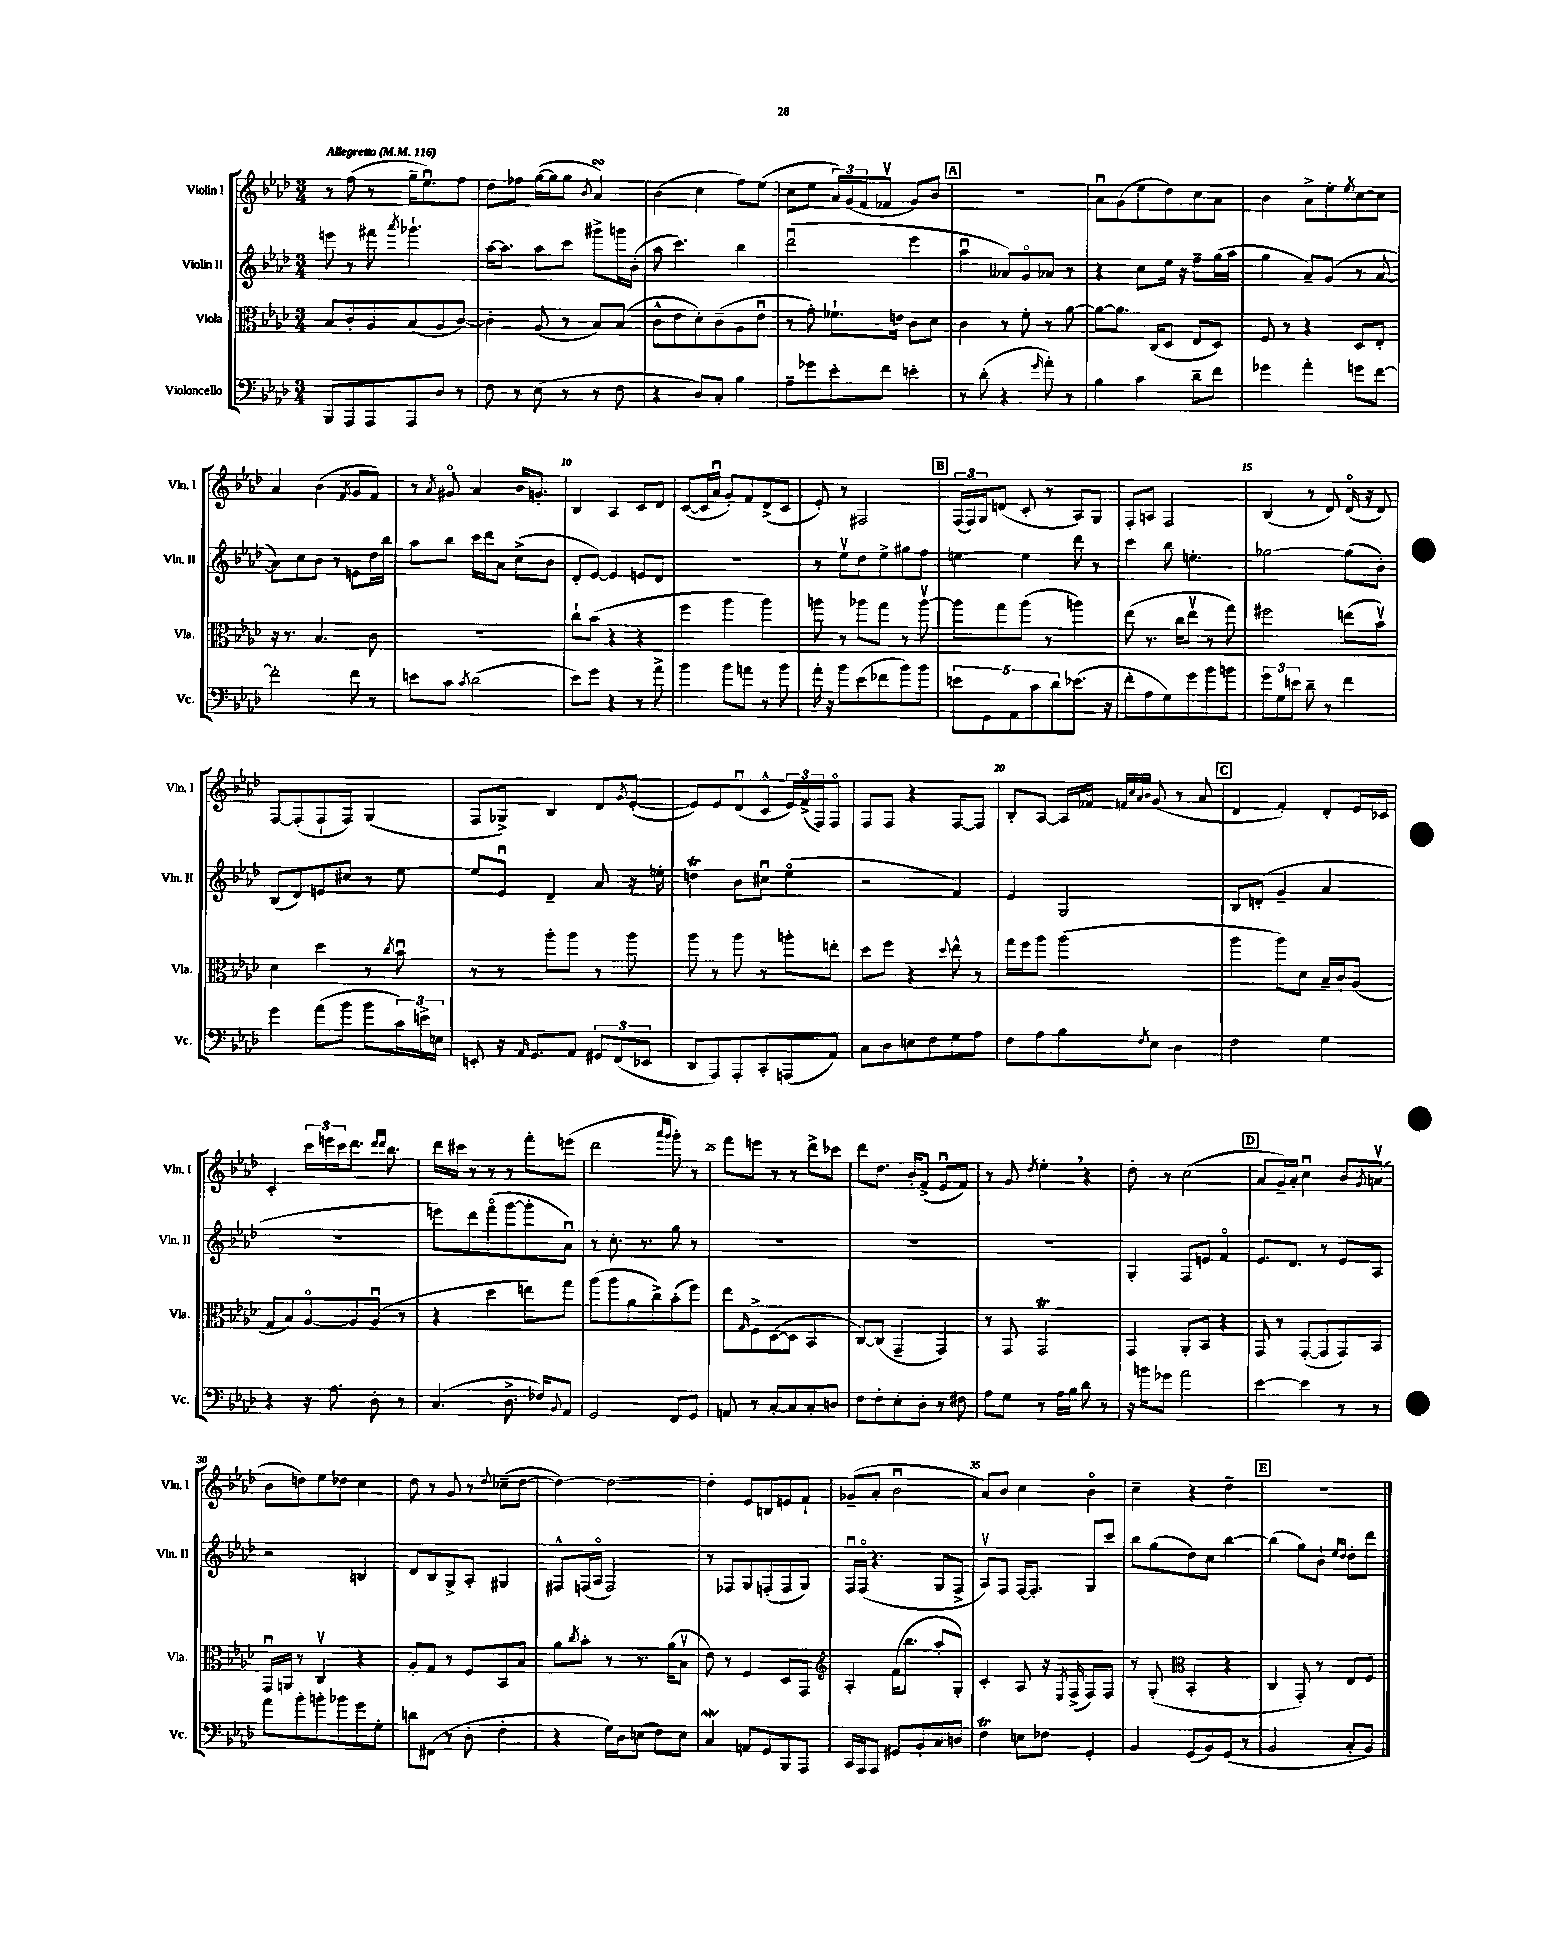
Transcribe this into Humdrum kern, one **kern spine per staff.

**kern	**kern	**kern	**kern
*staff4	*staff3	*staff2	*staff1
*clefF4	*clefC3	*clefG2	*clefG2
*k[b-e-a-d-]	*k[b-e-a-d-]	*k[b-e-a-d-]	*k[b-e-a-d-]
*M3/4	*M3/4	*M3/4	*M3/4
*MM116	*MM116	*MM116	*MM116
8BBB-	8B-	8eee	8r
8AAA-	8c'	8r	(8ff
8AAA-	8A-	8fff#	8r
.	.	8qaaa-	.
8AAA-	(8B-	4.ggg-`	16gg~
.	.	.	8.ee-u)
8D-	8A-	.	.
8r	[8c)	.	8ff
=	=	=	=
8F	4c']	[16aa-	8dd-
.	.	8.aa-]	.
8r	.	.	8ff-
(8E-	(8A-	8aa-	([16gg
.	.	.	16gg]
8r	8r	8ccc	8gg
.	.	.	8qb-
8r	8B-)	8ggg#^	4a-)
8F	(8B-	16ggg	.
.	.	(16b-'	.
=	=	=	=
4r	8c^^	8aa-	(4b-
.	8e-	4.ccc)	.
8D-)	8d-')	.	4cc
8C'	(8c~	.	.
4B-	8A-	4bb-	8ff)
.	8e-u	.	(8ee-
=	=	=	=
8A-~	8r	(2ddd-u	8cc
8g-	8g')	.	8ee-
8e-'	8.f-`	.	24a-)
.	.	.	(24g
.	.	.	24f
8f	.	.	8f-v
.	16e	.	.
4e'	8c	4eee-	8g)
.	8d-	.	8b-
=	=	=	=
8r	4c	4aa-u	2.r
(8d-'	.	.	.
4r	8r	8a--)	.
.	8f'	8go	.
16qqg	.	.	.
8a-')	8r	8a-	.
8r	[8a-	8r	.
=	=	=	=
4B-	8a-_	4r	8a-u
.	8.a-]	.	(8g
4c	.	8cc	8ee-
.	(16C	.	.
.	8D-	16ee-	8dd-)
.	.	16r	.
8d-~	8E-	8ff~	8cc
8f	8D-)	(16gg	8a-
.	.	16aa-	.
=	=	=	=
4g-	8F	4gg	4b-
.	8r	.	.
4a-'	4r	8a-~)	8a-^
.	.	(8g	8ee-'
.	.	.	8qee-
8g	8D-	8r	[8cc
[8f	8E-'	[8a-	8cc]
=	=	=	=
2f']	16r	8a-])	4a-
.	8.r	.	.
.	.	8cc	.
.	4.B-	8b-	(4b-
.	.	8r	.
.	.	.	8qf
8f	.	8e	8g
8r	8c	16dd-	8f)
.	.	16bb-	.
=	=	=	=
8e	2.r	8aa-	8r
.	.	.	8qa-
8c	.	8bb-	8g#o
8qc	.	.	.
(2d-	.	16ccc	4a-
.	.	16ddd-	.
.	.	8a-	.
.	.	(8cc^	16b-
.	.	.	8.g'
.	.	8b-	.
=	=	=	=
8e-)	8cc`	8d-'	4B-
8g	(8b-	[8e-)	.
4r	4r	4e-]	4A-
8r	4r	8e	8c
8a-^	.	8d-	8d-
=	=	=	=
4b-	4ff	2.r	([8c
.	.	.	16c]
.	.	.	16a-u
8b-	4aa-	.	8g')
8a	.	.	8f
8r	4aa-)	.	(8d-^
8b-	.	.	8c
=	=	=	=
16a-'	8aa	8r	8e-')
16r	.	.	.
8b-	8r	8ee-v	8r
(8e-	8aa-	8dd-	2F#
8f-	8gg	8ee-^	.
8b-)	8r	8gg#	.
8b-	[8aa-v	8ff	.
=	=	=	=
10e	8aa-]	[4ee	(24F
.	.	.	24F)
.	.	.	24G
10GG	.	.	.
.	8gg	.	(8d
10AA-	.	.	.
.	(8aa-	4ee]	8c'
10c	.	.	.
.	8r	.	8r
10d-	.	.	.
(8.e-	4aa)	8ddd-	8A-)
.	.	8r	8G
16r	.	.	.
=	=	=	=
8f'	(8ee-	4ccc	8F'
8A-	8.r	.	8A
8G)	.	8bb-	2F
.	16cc	.	.
8g	8ee-v	4.ee'	.
8b-	8r	.	.
8b	8gg)	.	.
=	=	=	=
12g	2ff#	[2gg-	(4B-
12G	.	.	.
12e	.	.	.
8d-~	.	.	8r
8r	.	.	8d-)
4f	(8ee	(8gg-]	(16d-o
.	.	.	16r
.	8b-v)	8b-')	8d-)
=	=	=	=
4g	4d-	(8B-	[8F
.	.	8d-)	(8F']
(8a-	4dd-	8e	8F`
8b-	.	8cc#	8F)
8b-	8r	8r	(4G
.	8qcc	.	.
24c)	8b-u	[8ee-	.
24e^	.	.	.
24E	.	.	.
=	=	=	=
8EE'	8r	8ee-]	8F
16r	8r	8e-u	8G-^)
16qqAA-	.	.	.
8.GG	.	.	.
.	8aa-'	4d-~	4B-
8AA-	8aa-	.	.
12GG#	8r	8a-	8d-
(12FF	.	.	.
.	.	.	8qg
.	8aa-	16r	([8e-'
12EE-	.	.	.
.	.	16ee'	.
=	=	=	=
8DD-	8aa-	4dd	8e-])
8AAA-)	8r	.	8e-
8AAA-'	8aa-	8b-	(8d-u
8CC'	8r	8cc#u	8c^^
(8AAA	8aa'	(4ee-o	24e-)
.	.	.	(24f^
.	.	.	24F)
8AA-)	8ee'	.	8Fo
=	=	=	=
8C	8dd-	2r	8F
8D-	8ff	.	8F
8E	4r	.	4r
8F	.	.	.
.	8qqdd-	.	.
8G	8ee-^^	4f)	[8F
8A-	8r	.	8F]
=	=	=	=
8F	16gg	4e-	8B-'
.	16ff	.	.
8A-	8aa-	.	[8A-
8B-	(2aa-	2G	16A-]
.	.	.	16f-
.	.	.	32qqf
.	.	.	32qqcc
.	.	.	32qqa-
8qF	.	.	32qqb-
8E-	.	.	(8g
4D-	.	.	8r
.	.	.	8a-
=	=	=	=
2F	4aa-	8B-	4d-
.	.	(8d'	.
.	8aa-)	4g~	4f')
.	8d-	.	.
4G	16B-~	4a-	8d-'
.	16c	.	.
.	(8A-	.	16e-
.	.	.	16c-
=	=	=	=
4r	8G	2.r	4c'
.	8B-)	.	.
16r	[8A-o	.	24ccc
.	.	.	24eee
8.A-	.	.	.
.	.	.	24ccc
.	8A-]	.	8.ddd-
8D-'	(8A-u	.	.
.	.	.	16qqddd-
.	.	.	16qqddd-
.	.	.	8.bb-
8r	8r	.	.
=	=	=	=
(4.C	4r	8eee)	16ddd-
.	.	.	16ccc#
.	.	8ddd-	8r
.	4dd-	(8fffo	8r
8.D-^	.	[8ggg	8r
.	8ee)	8ggg']	8fff'
16F-)	.	.	.
8qqBB-	.	.	.
8AA-	8gg	8a-u)	(8eee
=	=	=	=
2GG	(8aa-	8r	2ddd-
.	8aa-	8.cc'	.
.	8a-	.	.
.	.	8.r	.
.	8cc^)	.	.
.	.	.	16qqaaa-
.	.	.	16qqggg
8FF	(8b-'	8gg	8ggg')
8GG	8ff)	8r	8r
=	=	=	=
8AA	8ee-	2.r	8fff
.	16qqG	.	.
8r	8F^	.	8eee
[8C'	([8D-	.	8r
8C]	8D-]	.	8r
8C'	4BB-	.	8ddd-^
8D	.	.	8ccc-
=	=	=	=
8F	[8C)	2.r	8ddd-
8F'	(8C]	.	8.dd-
8E-'	4GG~	.	.
.	.	.	16b-'
8D-'	.	.	(8f^
8r	4GG)	.	8e-u
8F#	.	.	8f)
=	=	=	=
8A-	8r	2.r	8r
8G	8GG	.	8g
.	.	.	8qdd-
8r	2GG	.	4ee-'
16A-	.	.	.
16B-	.	.	.
8d-	.	.	4r
8r	.	.	.
=	=	=	=
16r	4GG	4G'	8dd-'
16b	.	.	.
8g-	.	.	8r
2a-	8AA-'	8F	(2cc
.	8BB-	8e	.
.	4r	4fo	.
=	=	=	=
[4e-	8GG	8.e-	8a-
.	8r	.	16g~)
.	.	8.d-	16a-'
4e-]	([8GG'	.	4ccu
.	8GG]	8r	.
8r	8GG)	8e-	8b-
.	.	.	8qg
8r	8BB-	8A-	(8av
=	=	=	=
8a-	16GGu	2r	8b-
.	16AA	.	.
8b-'	8r	.	8dd)
8b'	4Cv	.	8ee-
8b-	.	.	8dd-
8g	4r	4B	4cc
8G'	.	.	.
=	=	=	=
8d	8A-'	8d-	8dd-
(8FF#	8G	8B-	8r
8r	8r	8G^	8g
8D-'	8F	8A-'	8r
.	.	.	8qqdd-
4F'	8BB-	4G#	(8cc-~
.	8B-	.	[8dd-
=	=	=	=
4r	8a-	8F#^^	4dd-_)
.	8qcc	.	.
.	8b-'	(16F	.
.	.	16A-o	.
16G)	8r	2F)	2dd-_
16D-	.	.	.
(8E	8.r	.	.
8F)	.	.	.
.	(16a-	.	.
8E	8B-v	.	.
=	=	=	=
4C	8e-)	8r	4dd-']
.	8r	8F-	.
8AA	4F	8G	8e-
8GG	.	(8F'	8B
8BBB-	8D-	8F	8e
8AAA-	8GG	8G)	8f`
=	=	=	=
*	*clefG2	*	*
16CC	4A-'	16Fu	(8g-~
16AAA-	.	(16Fo	.
8AAA-	.	4.r	8a-'
8GG#	(16f	.	2b-u
.	8.bb-	.	.
8BB-'	.	.	.
8C	8aa-'	8G	.
8D	8G')	8F^	.
=	=	=	=
4F	4c'	8A-v)	8a-)
.	.	8F	8b-
8E	8A-	[16F	4cc
.	.	8.F']	.
8F-	16r	.	.
.	8qE-	.	.
.	(16F^	.	.
4GG'	8F)	8G	4b-o
.	8F	8ccc	.
=	=	=	=
4BB-	8r	8bb-	4cc~
.	(8G'	(8gg	.
*	*clefC3	*	*
(8GG	4BB-'	8dd-)	4r
8BB-)	.	8cc	.
(8GG	4r	[4bb-	4dd-~
8r	.	.	.
=	=	=	=
2BB-	4C	(4bb-]	2.r
.	8GG')	8gg)	.
.	8r	8b-`	.
.	.	16qqee-	.
.	.	16qqdd-	.
8C'	8E-	8dd-'	.
8BB-)	8F	8ddd-	.
==	==	==	==
*-	*-	*-	*-
